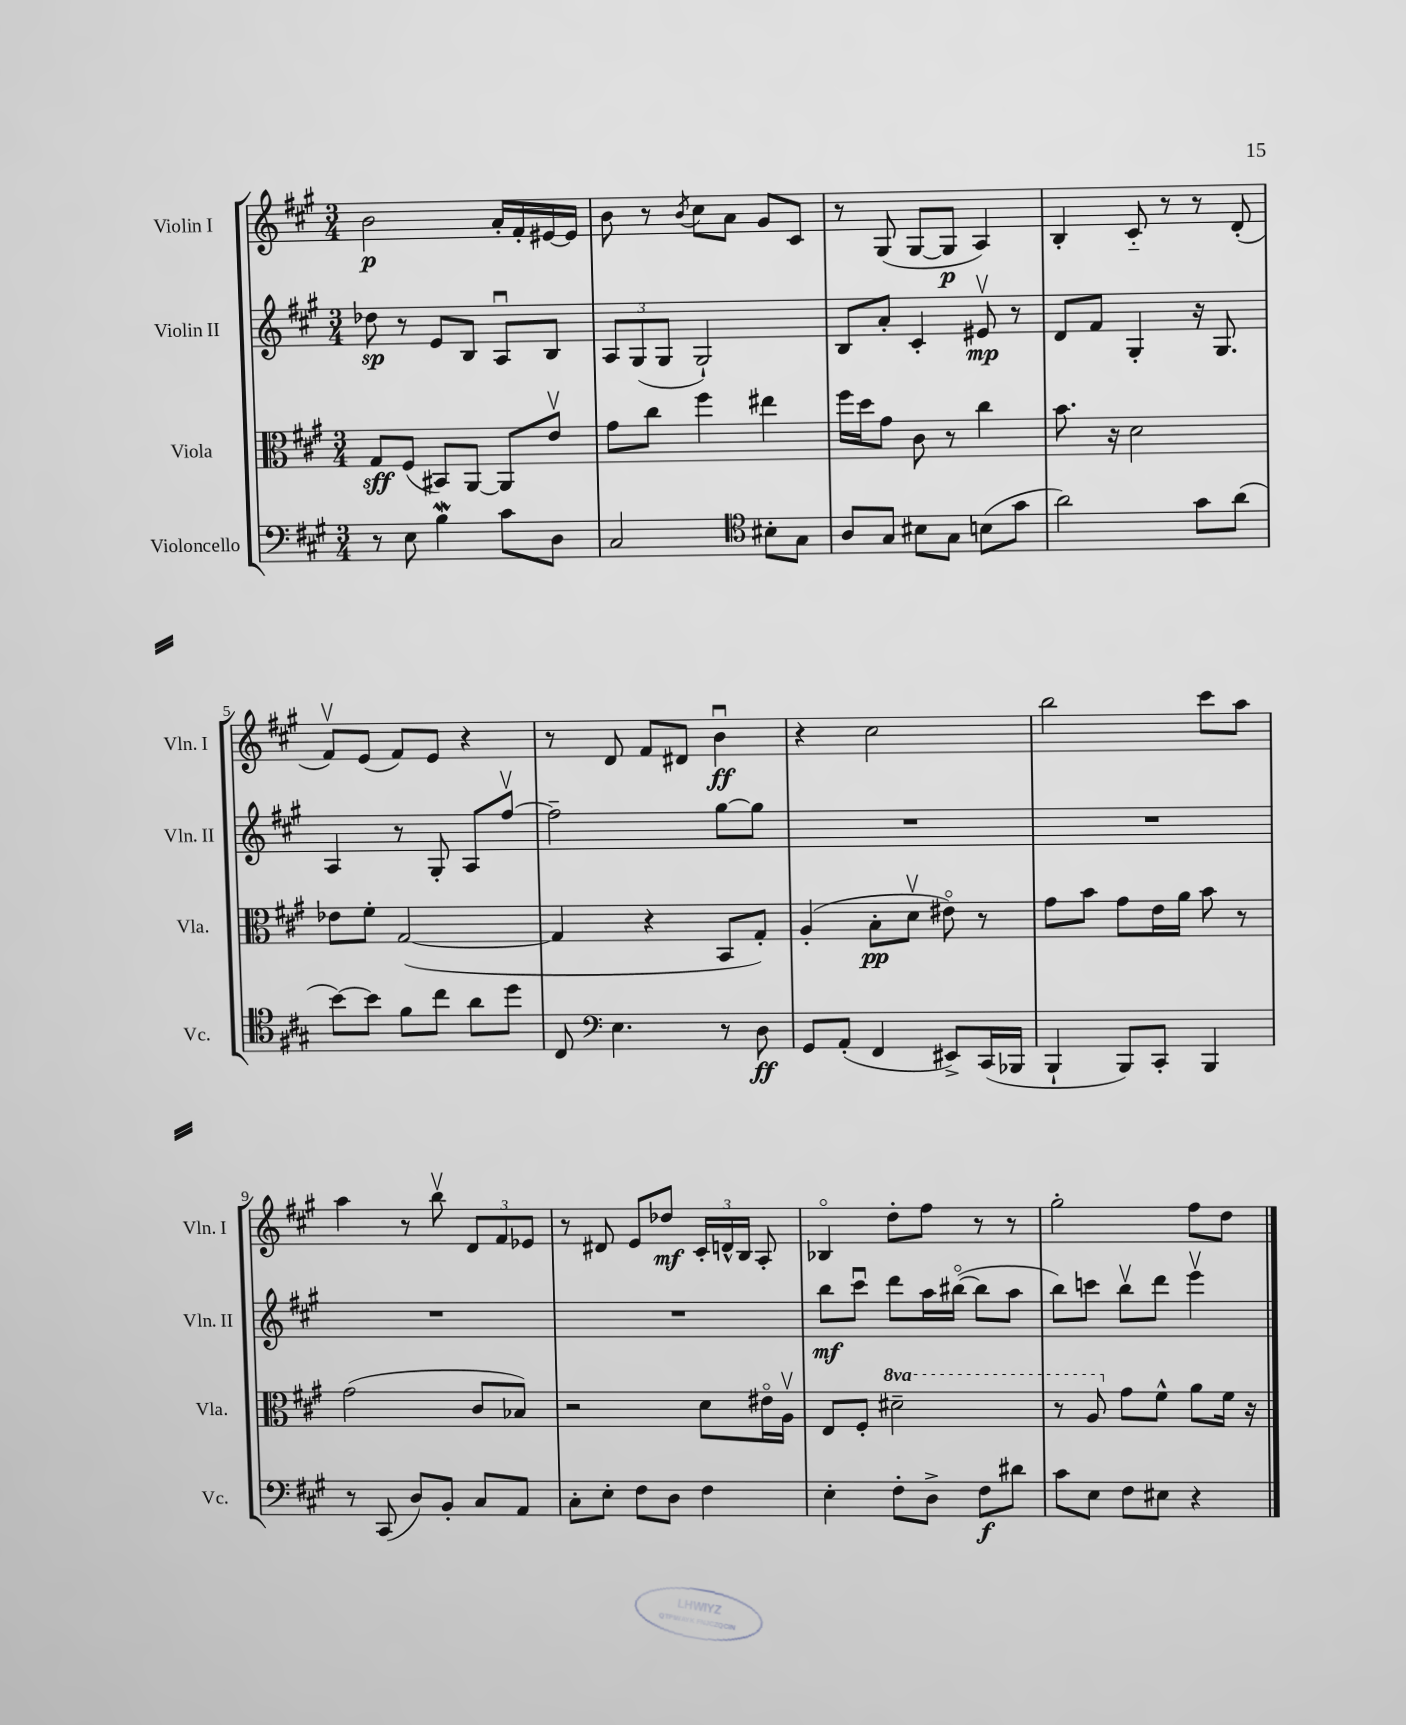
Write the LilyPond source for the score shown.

<<
\new StaffGroup <<
\new Staff = "s0" \with { instrumentName = "Violin I" shortInstrumentName = "Vln. I" } {
    \clef treble \key a \major \numericTimeSignature \time 3/4
    \autoBeamOff b'2\p a'16[-. fis'16-. eis'16~ eis'16] |
    b'8 r8 \acciaccatura { b'8 } cis''8[ a'8] gis'8[ cis'8] |
    r8 gis8( gis8[~ gis8]\p a4) |
    b4-. cis'8-_ r8 r8 d'8-.( |
    fis'8[\upbow) e'8]( fis'8[) e'8] r4 |
    r8 d'8 fis'8[ dis'8] b'4\downbow\ff |
    r4 cis''2 |
    b''2 cis'''8[ a''8] |
    a''4 r8 b''8\upbow \tuplet 3/2 { d'8[ fis'8 ees'8] } |
    r8 dis'8 e'8[ des''8]\mf \tuplet 3/2 { cis'16[-. d'16-^ b16] } a8-. |
    bes4\flageolet d''8[-. fis''8] r8 r8 |
    gis''2-. fis''8[ d''8] \bar "|." |
}
\new Staff = "s1" \with { instrumentName = "Violin II" shortInstrumentName = "Vln. II" } {
    \clef treble \key a \major \numericTimeSignature \time 3/4
    \autoBeamOff des''8\sp r8 e'8[ b8] a8[\downbow b8] |
    \tuplet 3/2 { a8[ gis8( gis8] } gis2-!) |
    b8[ a'8]-. cis'4-. eis'8\upbow\mp r8 |
    d'8[ fis'8] gis4-. r16 gis8. |
    a4 r8 gis8-. a8[ fis''8]~\upbow |
    fis''2-- gis''8[~ gis''8] |
    R2. |
    R2. |
    R2. |
    R2. |
    b''8[\mf cis'''8]\downbow d'''8[ a''16 bis''16]~\flageolet( bis''8[ a''8] |
    b''8[) c'''8] b''8[\upbow d'''8] e'''4\upbow \bar "|." |
}
\new Staff = "s2" \with { instrumentName = "Viola" shortInstrumentName = "Vla." } {
    \clef alto \key a \major \numericTimeSignature \time 3/4 \set Staff.ottavationMarkups = #ottavation-simple-ordinals
    \autoBeamOff gis8[\sff fis8]( bis,8[) a,8]~ a,8[ e'8]\upbow |
    gis'8[ cis''8] fis''4 eis''4 |
    fis''16[ d''16 gis'8] cis'8 r8 cis''4 |
    b'8. r16 d'2 |
    ees'8[ fis'8]-. gis2~( |
    gis4 r4 b,8[ gis8]-.) |
    a4-.( b8[-.\pp d'8]\upbow eis'8\flageolet) r8 |
    gis'8[ b'8] gis'8[ e'16 a'16] b'8 r8 |
    gis'2( cis'8[ bes8]) |
    r2 d'8[ eis'16\flageolet a16]\upbow |
    e8[ fis8]-. \ottava #1 dis''2-- |
    r8 a'8 \ottava #0 gis'8[ fis'8]-^ a'8[ fis'16] r16 \bar "|." |
}
\new Staff = "s3" \with { instrumentName = "Violoncello" shortInstrumentName = "Vc." } {
    \clef bass \key a \major \numericTimeSignature \time 3/4
    \autoBeamOff r8 e8 b4\mordent cis'8[ d8] |
    cis2 \clef tenor bis8[-. gis8] |
    a8[ gis8] bis8[ gis8] b8[( gis'8] |
    a'2) gis'8[ a'8]( |
    b'8[~) b'8] fis'8[ cis''8] a'8[ d''8] |
    cis8 \clef bass e4. r8 d8\ff |
    gis,8[ a,8]-.( fis,4 eis,8[->) cis,16( bes,,16] |
    b,,4-! b,,8[) cis,8]-. b,,4 |
    r8 cis,8( d8[) b,8]-. cis8[ a,8] |
    cis8[-. e8]-. fis8[ d8] fis4 |
    e4-. fis8[-. d8]-> fis8[\f dis'8] |
    cis'8[ e8] fis8[ eis8] r4 \bar "|." |
}
>>
>>
